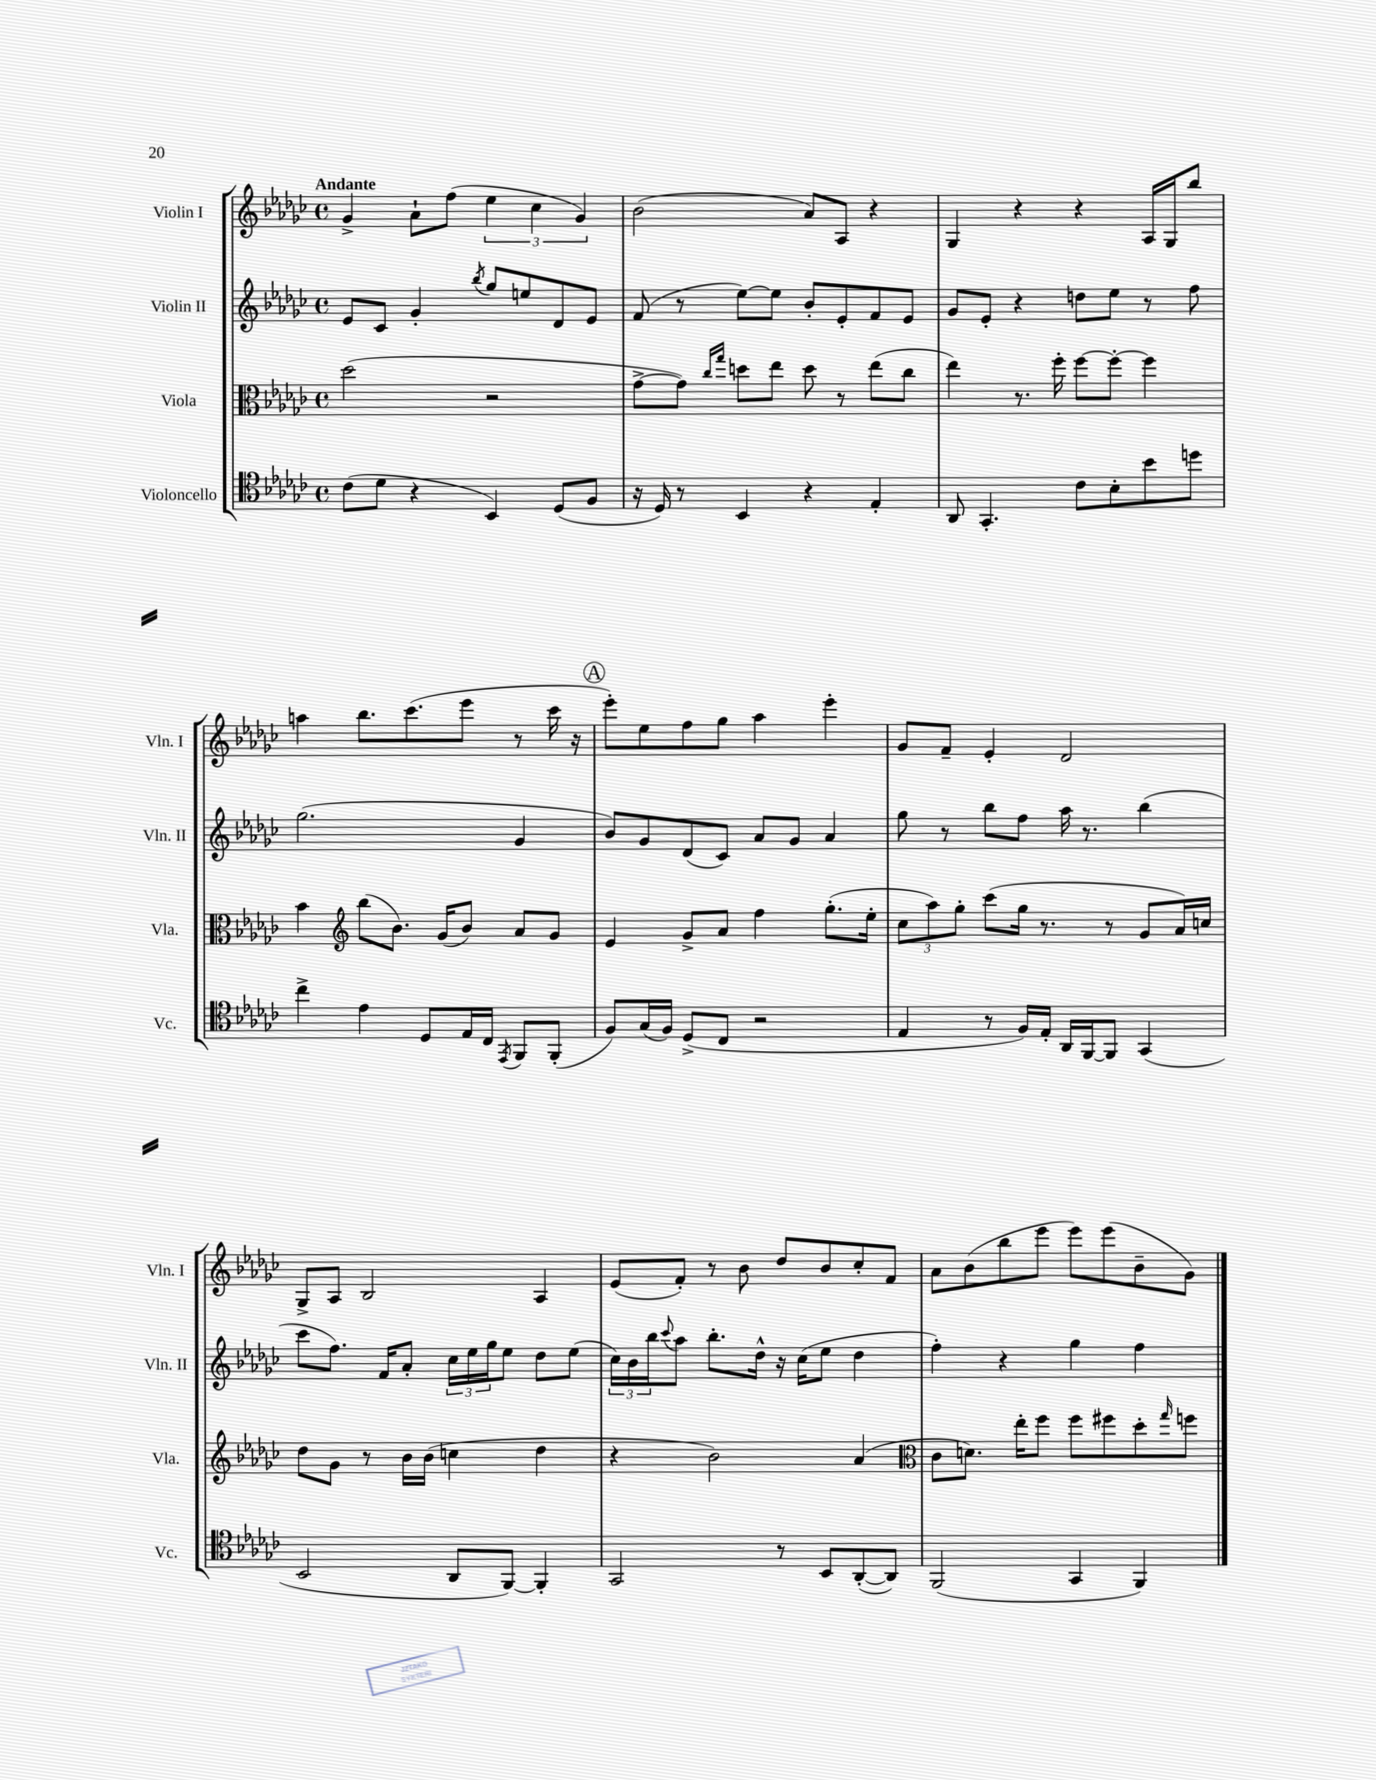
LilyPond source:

<<
\new StaffGroup <<
\new Staff = "s0" \with { instrumentName = "Violin I" shortInstrumentName = "Vln. I" } {
    \clef treble \key ges \major \defaultTimeSignature \time 4/4 \tempo "Andante"
    ges'4-> aes'8-! f''8( \tuplet 3/2 { ees''4 ces''4 ges'4) } |
    bes'2( aes'8) aes8 r4 |
    ges4 r4 r4 aes16 ges16 bes''8 |
    a''4 bes''8. ces'''8.( ees'''8 r8 ces'''16 r16 |
    \mark \markup { \circle "A" } ees'''8-.) ees''8 f''8 ges''8 aes''4 ees'''4-. |
    ges'8 f'8-- ees'4-. des'2 |
    ges8-> aes8 bes2 aes4 |
    ees'8( f'8-.) r8 bes'8 des''8 bes'8 ces''8-. f'8 |
    aes'8 bes'8( bes''8 ees'''8 ees'''8) ees'''8( bes'8-- ges'8) \bar "|." |
}
\new Staff = "s1" \with { instrumentName = "Violin II" shortInstrumentName = "Vln. II" } {
    \clef treble \key ges \major \defaultTimeSignature \time 4/4
    ees'8 ces'8 ges'4-. \acciaccatura { bes''8 } ges''8 e''8 des'8 ees'8 |
    f'8( r8 ees''8~) ees''8 bes'8-. ees'8-. f'8 ees'8 |
    ges'8 ees'8-. r4 d''8 ees''8 r8 f''8 |
    ges''2.( ges'4 |
    \mark \markup { \circle "A" } bes'8) ges'8 des'8( ces'8) aes'8 ges'8 aes'4 |
    ges''8 r8 bes''8 f''8 aes''16 r8. bes''4( |
    ces'''8 f''8.) f'16 aes'8-. \tuplet 3/2 { ces''16 ees''16 ges''16 } ees''8 des''8 ees''8( |
    \tuplet 3/2 { ces''16) bes'16 bes''16 } \appoggiatura { ces'''8 } aes''8 bes''8.-. des''16-^ r16 ces''16( ees''8 des''4 |
    f''4-.) r4 ges''4 f''4 \bar "|." |
}
\new Staff = "s2" \with { instrumentName = "Viola" shortInstrumentName = "Vla." } {
    \clef alto \key ges \major \defaultTimeSignature \time 4/4
    des''2( r2 |
    ges'8~-> ges'8) \grace { ces''16 ges''16 } d''8 ees''8 d''8 r8 ees''8( ces''8 |
    ees''4) r8. f''16-. f''8~ f''8~-. f''4 |
    bes'4 \clef treble bes''8( bes'8.) ges'16( bes'8) aes'8 ges'8 |
    \mark \markup { \circle "A" } ees'4 ges'8-> aes'8 f''4 ges''8.-.( ees''16-. |
    \tuplet 3/2 { ces''8 aes''8) ges''8-. } ces'''8( ges''16 r8. r8 ges'8 aes'16) c''16 |
    des''8 ges'8 r8 bes'16 bes'16( c''4 des''4 |
    r4 bes'2) aes'4( |
    \clef alto ces'8 d'8.) ees''16-. f''8 f''8 fis''8 des''8-. \grace { ges''16 } f''8 \bar "|." |
}
\new Staff = "s3" \with { instrumentName = "Violoncello" shortInstrumentName = "Vc." } {
    \clef tenor \key ges \major \defaultTimeSignature \time 4/4
    ces'8( des'8 r4 bes,4) des8( f8 |
    r16 des16) r8 bes,4 r4 ees4-. |
    aes,8 ges,4.-. ces'8 bes8-. bes'8 d''8 |
    ces''4-> ees'4 des8 ees16 ces16 \acciaccatura { ees,8 } f,8 f,8-.( |
    \mark \markup { \circle "A" } f8) ges16( f16) des8->( ces8 r2 |
    ees4 r8 f16) ees16-. aes,16 f,16~ f,8 ges,4( |
    bes,2 aes,8 f,8~) f,4-. |
    ges,2 r8 bes,8 aes,8~-.( aes,8) |
    f,2( ges,4 f,4) \bar "|." |
}
>>
>>
\layout { \context { \Score \remove "Bar_number_engraver" } }
